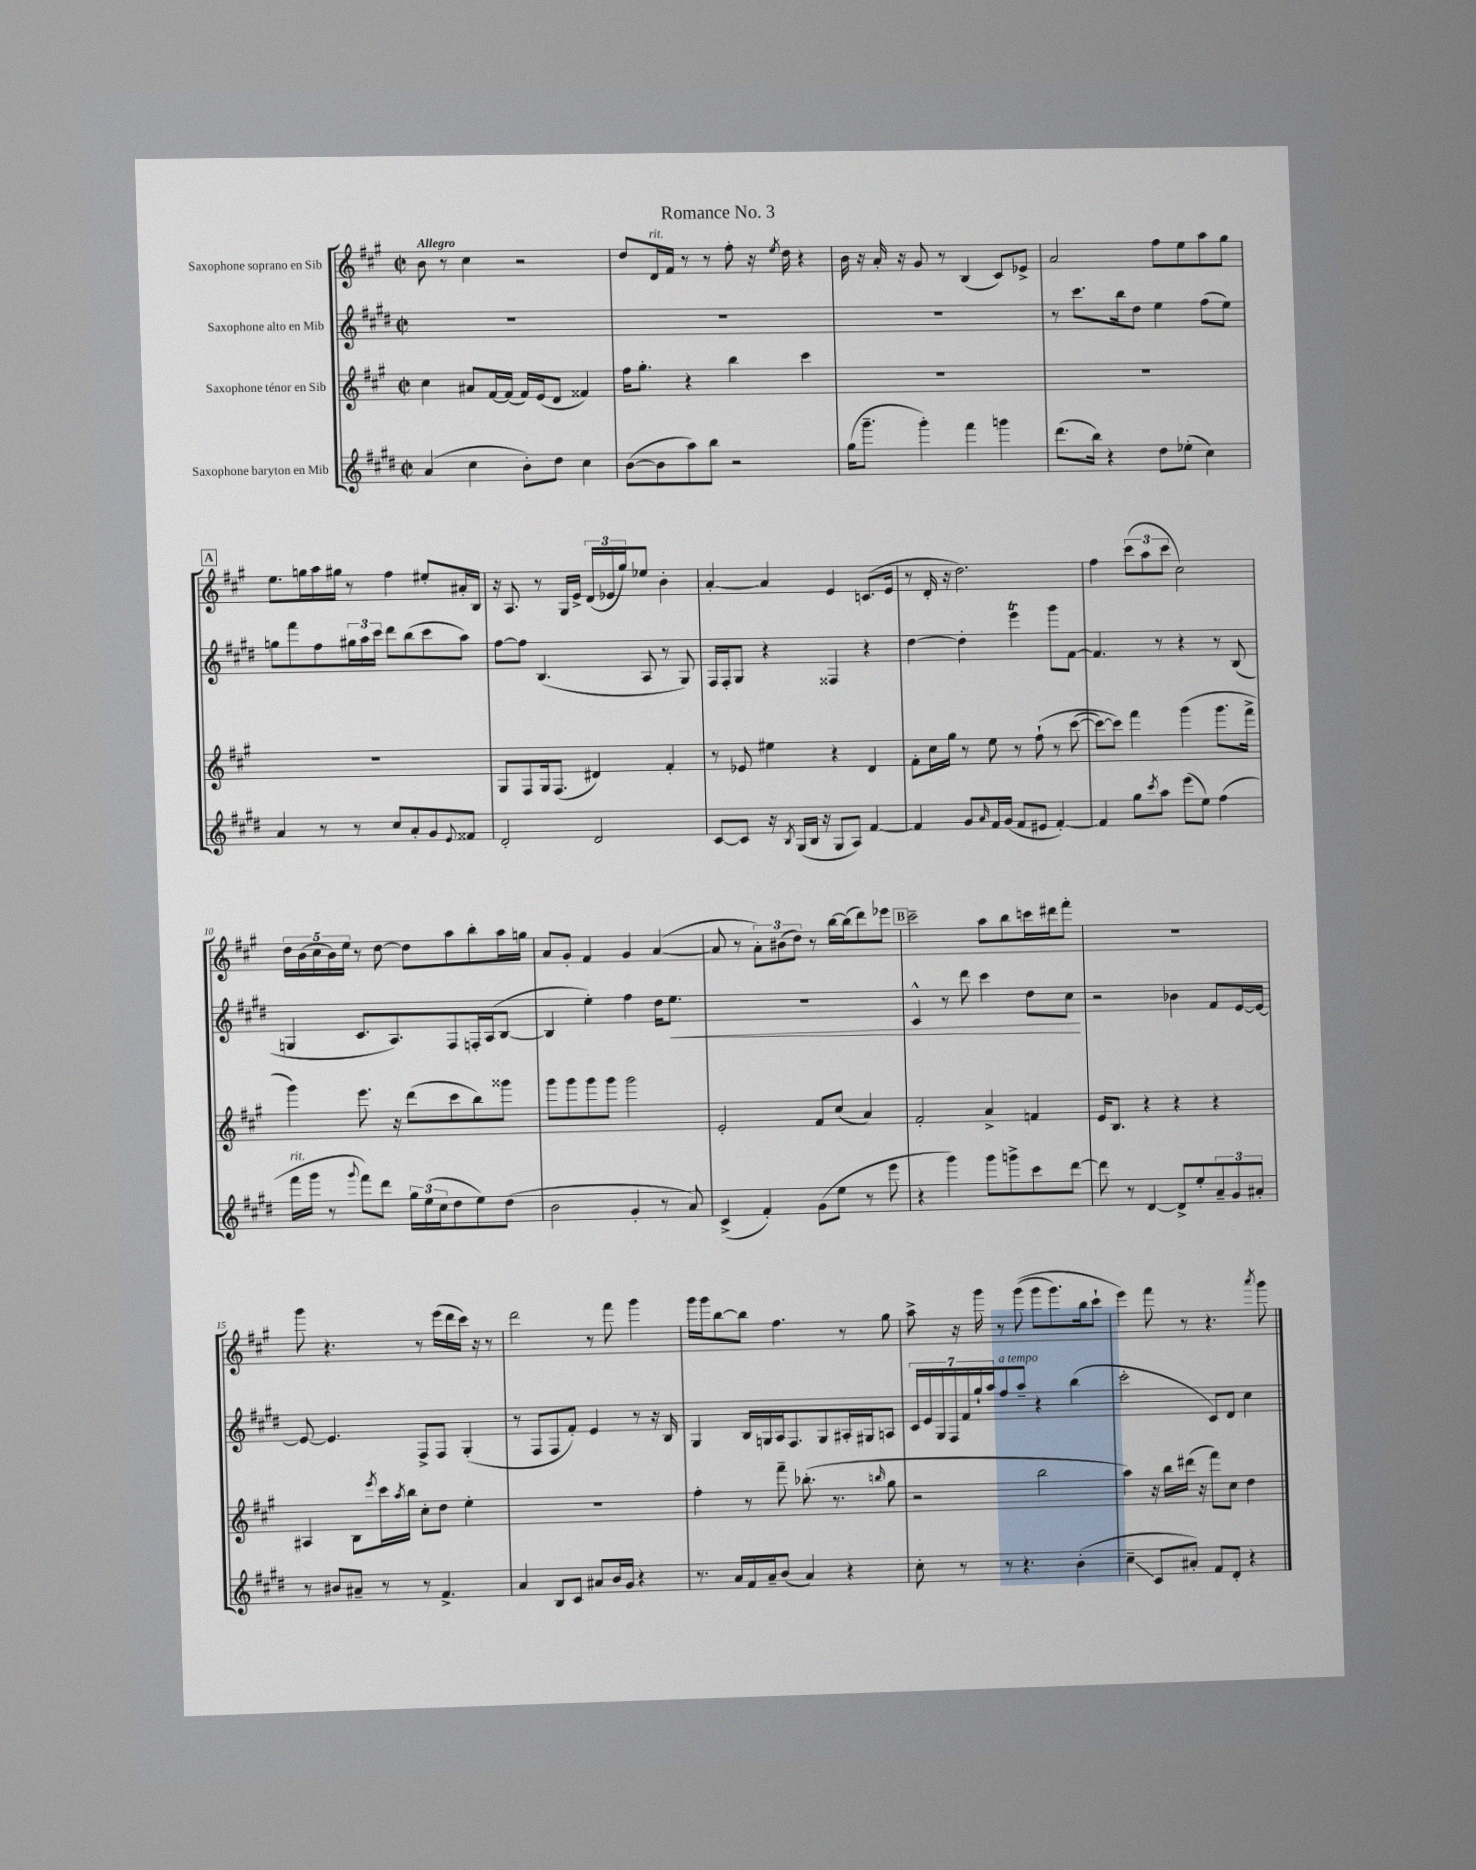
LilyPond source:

\header { title = "Romance No. 3" }
<<
\new StaffGroup <<
\new Staff = "s0" \with { instrumentName = "Saxophone soprano en Sib" } {
    \clef treble \key a \major \defaultTimeSignature \time 2/2 \tempo "Allegro"
    b'8 r8 cis''4 r2 |
    d''8 d'16^\markup { \italic "rit." } fis'16 r8 r8 fis''8-. r16 \acciaccatura { e''8 } d''16 r4 |
    b'16 r16 a'16-. r16 gis'8 r8 b4( cis'8) ees'8-> |
    a'2 fis''8 e''8 a''8 gis''8 |
    \mark \markup { \box "A" } e''8. g''16 a''16 gis''16 r8 fis''4 eis''8-. ais'16-. b16 |
    r16 a8. r8 gis16 e'16-> \tuplet 3/2 { d'16( ees'16 gis''16) } ees''8 b'4-. |
    a'4~-. a'4 e'4 c'8.( e'16 |
    r8 d'16-. r16 d''2.) |
    fis''4 \tuplet 3/2 { cis'''8( a''8 cis'''8 } cis''2) |
    \tuplet 5/4 { d''16 b'16( cis''16 b'16) e''16 } r8 d''8~ d''8 a''8 b''8-. a''16 g''16 |
    a'8 gis'8-. fis'4 gis'4 a'4~( |
    a'8 r8 \tuplet 3/2 { a'8-.) bis'8( d''8) } r8 b''16~ b''16( d'''8) ees'''8 |
    \mark \markup { \box "B" } cis'''2-- a''8 b''8 c'''16 dis'''16 fis'''8-. |
    R1 |
    gis'''8 r4. r8 e'''16( d'''16 cis'''16) r16 r8 |
    d'''2 r8 fis'''8 gis'''4 |
    gis'''16 gis'''16 b''8~ b''8 fis''4. r8 gis''8 |
    a''8-> r16 gis'''16 r8 gis'''8(\( gis'''8 gis'''8.) b''16 cis'''8-! |
    e'''4\) fis'''8 r8 r4. \acciaccatura { a'''8 } gis'''8 \bar "|." |
}
\new Staff = "s1" \with { instrumentName = "Saxophone alto en Mib" } {
    \clef treble \key e \major \defaultTimeSignature \time 2/2
    R1 |
    R1 |
    R1 |
    r8 cis'''8. b''16 dis''8 e''4 fis''8( e''8) |
    \mark \markup { \box "A" } g''8 fis'''8 fis''8 \tuplet 3/2 { gis''16 a''16 cis'''16 } dis'''8 b''8( cis'''8 a''8) |
    fis''8~ fis''8 b4.( a8 r8 gis8) |
    fis16 fis16-. gis8 r4 fisis4 r4 |
    dis''4~ dis''4-. e'''4\trill gis'''8 fis'8~ |
    fis'4. r8 r4 r8 b8( |
    g4 cis'8. a8.) fis8 f16-. a16( b8~ |
    b4 e''4-.) fis''4 dis''16 e''8.\< |
    R1 |
    \mark \markup { \box "B" } cis'4-^ r8 dis'''8 cis'''4 dis''8 cis''8\! |
    r2 bes'4 fis'8 e'16~ e'16~ |
    e'8~ e'4. fis8-> fis8 gis4-.( |
    r8 fis8 fis8 fis'8-.) e'4 r8 r16 b16 |
    gis4 b16 g16 a16 fis8. g8 ais16-. gis16 a8 |
    \tuplet 7/4 { cis'16 e'16 gis16 fis16 fis'16 gis''16-! a''16 } fis''8^\markup { \italic "a tempo" } a''8-- r4 b''4( |
    cis'''2-. cis'8) dis'8 cis''4 \bar "|." |
}
\new Staff = "s2" \with { instrumentName = "Saxophone ténor en Sib" } {
    \clef treble \key a \major \defaultTimeSignature \time 2/2
    cis''4 ais'8 fis'16~ fis'16( fis'16) e'16( d'8 fisis'4) |
    fis''16 gis''8.-. r4 b''4 cis'''4 |
    R1 |
    R1 |
    \mark \markup { \box "A" } R1 |
    gis8 fis8 gis16 fis8.( dis'4) fis'4-. |
    r8 ees'8 eis''4 r4 d'4 |
    fis'8-. cis''16 gis''16 r8 e''8 r8 fis''8-!\( r8 cis'''8~( |
    cis'''8~) cis'''8\) fis'''4 gis'''4( gis'''8. fis'''16-> |
    gis'''4) e'''8. r16 d'''8( cis'''8 b''8) gisis'''8 |
    gis'''8 gis'''8 gis'''8 gis'''8 gis'''2 |
    e'2-. fis'8 cis''8( a'4) |
    \mark \markup { \box "B" } fis'2-. a'4-> f'4 |
    e'16 b8. r4 r4 r4 |
    ais4 b8 \acciaccatura { e'''8 } cis'''16 \acciaccatura { a''8 } b''16 cis''8-. d''8 e''4-. |
    R1 |
    fis''4-. r8 fis'''8-- bes''8.-.( r8. \grace { b''16 } gis''8 |
    r2 b''2 |
    a''4) r16 b''16 dis'''16( r16 fis'''8) cis''8 d''4 \bar "|." |
}
\new Staff = "s3" \with { instrumentName = "Saxophone baryton en Mib" } {
    \clef treble \key e \major \defaultTimeSignature \time 2/2
    a'4( cis''4 b'8-.) dis''8 cis''4 |
    b'8~( b'8 a''8) b''8 r2 |
    gis''16( gis'''8.-- gis'''4-.) fis'''4 g'''4 |
    dis'''8.( b''16) r4 dis''8 ees''8-.( cis''4) |
    \mark \markup { \box "A" } a'4 r8 r8 cis''8 a'8-. gis'8 \appoggiatura { e'8 } fisis'8 |
    dis'2-. dis'2 |
    cis'8~ cis'8 r16 \acciaccatura { b8 } gis16( b16 r16 gis8 a8) fis'4~ |
    fis'4 gis'8 \grace { a'16 } fis'16 gis'16( fis'8 eis'8 fis'4~-.) |
    fis'4 gis''8 \acciaccatura { cis'''8 } a''8 e'''8( e''8) fis''4( |
    fis'''16^\markup { \italic "rit." } gis'''16 r8 \appoggiatura { gis'''8 } fis'''8) dis'''8 \tuplet 3/2 { gis''16 e''16( cis''16 } dis''8 e''8) dis''8( |
    b'2 gis'4-. r8 a'8) |
    cis'4->( fis'4-.) gis'8( e''8 r8 e'''8 |
    \mark \markup { \box "B" } r4 gis'''4) gis'''8 g'''8-> cis'''8 dis'''8~ |
    dis'''8 r8 dis'4~ dis'8-> e''8-. \tuplet 3/2 { a'8-- gis'8 ais'8-. } |
    r8 bis'8 ais'8-- r8 r8 fis'4.-> |
    a'4 b8 cis'8 ais'8 b'16 gis'16 r4 |
    r8. a'16 fis'16 a'16-- b'8( a'4) r4 |
    cis''8-. r8 r8 r4. b'4-.( |
    cis''4--\glissando cis'8 ais'8-.) fis'8 dis'8-. r4 \bar "|." |
}
>>
>>
